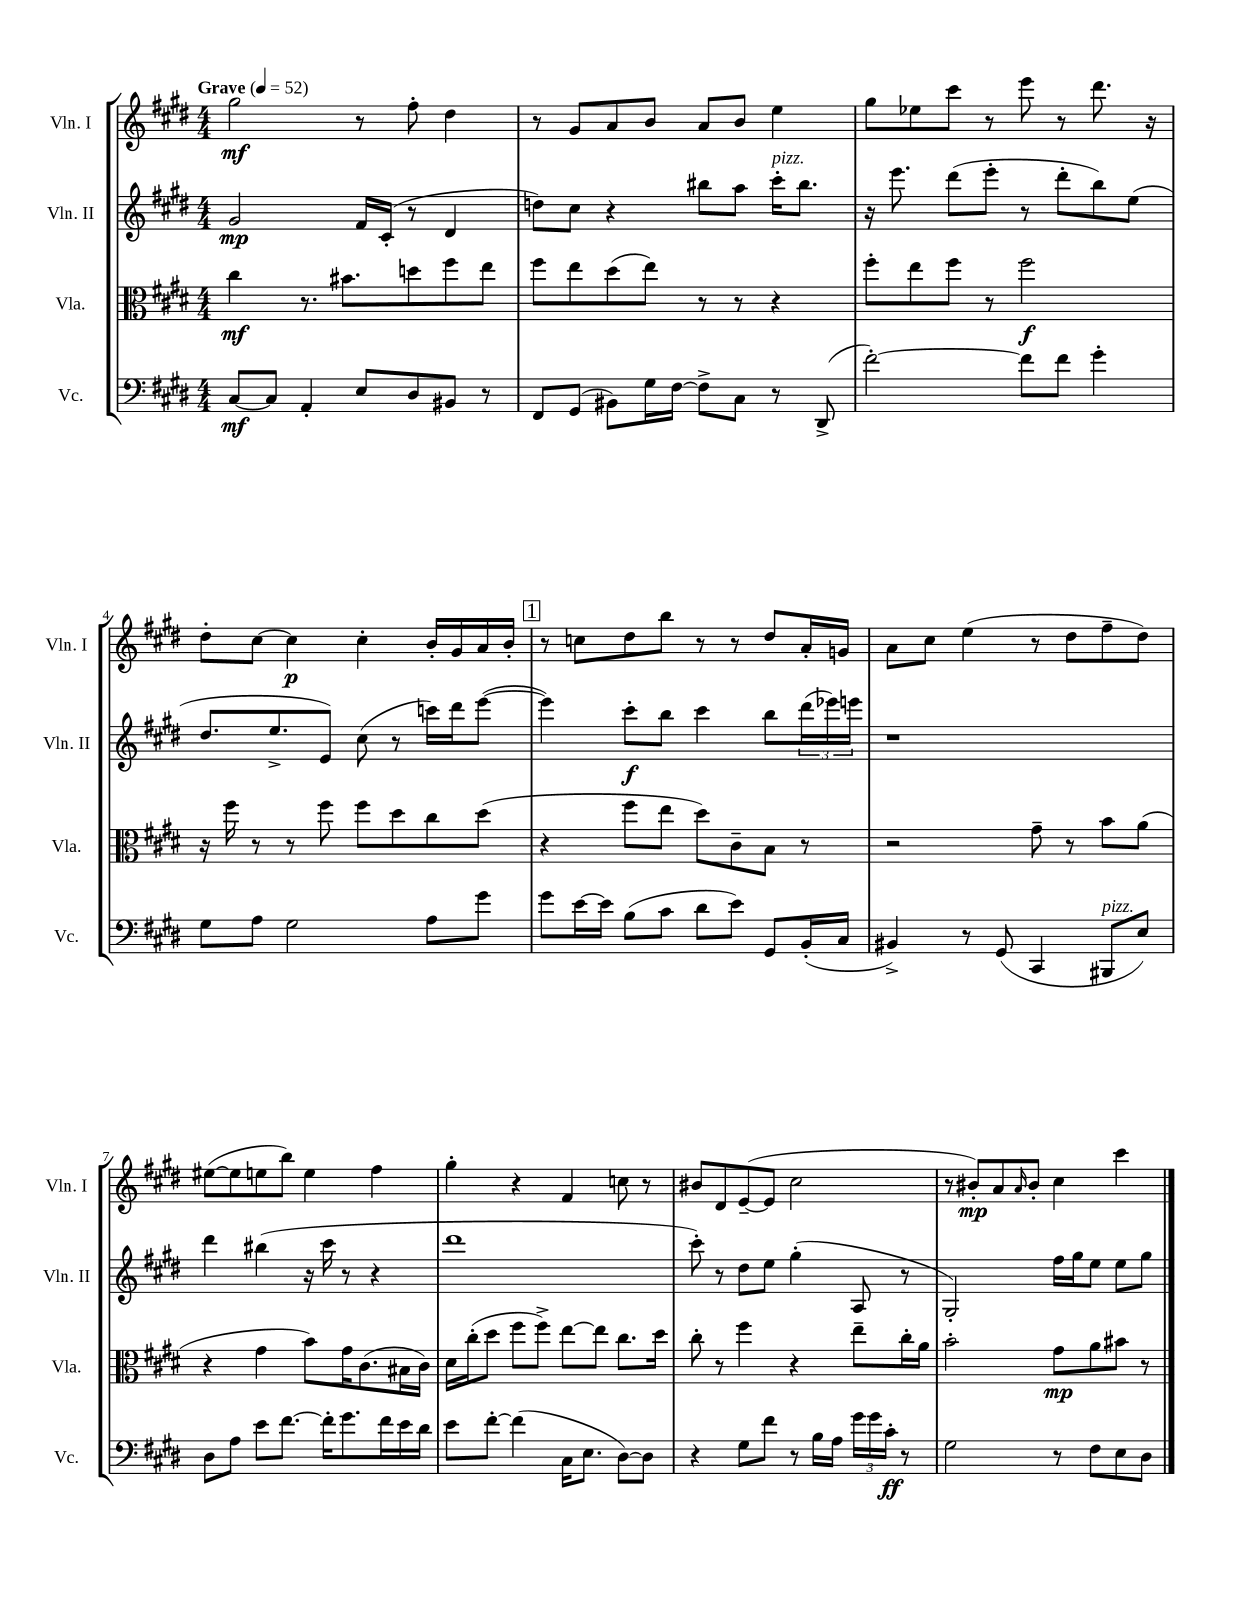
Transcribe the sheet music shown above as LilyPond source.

<<
\new StaffGroup <<
\new Staff = "s0" \with { instrumentName = "Vln. I" shortInstrumentName = "Vln. I" } {
    \clef treble \key e \major \numericTimeSignature \time 4/4 \tempo "Grave" 4 = 52
    gis''2\mf r8 fis''8-. dis''4 |
    r8 gis'8 a'8 b'8 a'8 b'8 e''4 |
    gis''8 ees''8 cis'''8 r8 e'''8 r8 dis'''8. r16 |
    dis''8-. cis''8~ cis''4\p cis''4-. b'16-. gis'16 a'16 b'16-. |
    \mark \markup { \box "1" } r8 c''8 dis''8 b''8 r8 r8 dis''8 a'16-. g'16 |
    a'8 cis''8 e''4( r8 dis''8 fis''8-- dis''8) |
    eis''8~( eis''8 e''8 b''8) e''4 fis''4 |
    gis''4-. r4 fis'4 c''8 r8 |
    bis'8 dis'8 e'8~--( e'8 cis''2 |
    r8 bis'8-.\mp) a'8 \grace { a'16 } bis'8-. cis''4 cis'''4 \bar "|." |
}
\new Staff = "s1" \with { instrumentName = "Vln. II" shortInstrumentName = "Vln. II" } {
    \clef treble \key e \major \numericTimeSignature \time 4/4
    gis'2\mp fis'16 cis'16-.( r8 dis'4 |
    d''8) cis''8 r4 bis''8 a''8 cis'''16-.^\markup { \italic "pizz." } bis''8. |
    r16 e'''8. dis'''8( e'''8-. r8 dis'''8-. b''8) e''8( |
    dis''8. e''8.-> e'8) cis''8( r8 c'''16) dis'''16 e'''8~( |
    \mark \markup { \box "1" } e'''4) cis'''8-.\f b''8 cis'''4 b''8 \tuplet 3/2 { dis'''16( ees'''16) e'''16 } |
    r1 |
    dis'''4 bis''4( r16 cis'''16 r8 r4 |
    dis'''1 |
    cis'''8-.) r8 dis''8 e''8 gis''4-.( a8 r8 |
    gis2-.) fis''16 gis''16 e''8 e''8 gis''8 \bar "|." |
}
\new Staff = "s2" \with { instrumentName = "Vla." shortInstrumentName = "Vla." } {
    \clef alto \key e \major \numericTimeSignature \time 4/4
    cis''4\mf r8. bis'8. d''8 fis''8 e''8 |
    fis''8 e''8 dis''8( e''8) r8 r8 r4 |
    fis''8-. e''8 fis''8 r8 fis''2\f |
    r16 fis''16 r8 r8 fis''8 fis''8 dis''8 cis''8 dis''8( |
    \mark \markup { \box "1" } r4 fis''8 e''8 dis''8) cis'8-- b8 r8 |
    r2 gis'8-- r8 b'8 a'8( |
    r4 gis'4 b'8) gis'16 cis'8.( bis16 cis'16) |
    dis'16 cis''16-.( dis''8 fis''8 fis''8->) e''8~ e''8 cis''8. dis''16 |
    cis''8-. r8 fis''4 r4 e''8-- cis''16-. a'16 |
    b'2-. gis'8\mp a'8 bis'8 r8 \bar "|." |
}
\new Staff = "s3" \with { instrumentName = "Vc." shortInstrumentName = "Vc." } {
    \clef bass \key e \major \numericTimeSignature \time 4/4
    cis8~\mf cis8 a,4-. e8 dis8 bis,8 r8 |
    fis,8 gis,8( bis,8) gis16 fis16~ fis8-> cis8 r8 dis,8->( |
    fis'2~-.) fis'8 fis'8 gis'4-. |
    gis8 a8 gis2 a8 gis'8 |
    \mark \markup { \box "1" } gis'8 e'16~ e'16 b8( cis'8 dis'8 e'8) gis,8 b,16-.( cis16 |
    bis,4->) r8 gis,8( cis,4 bis,,8^\markup { \italic "pizz." } e8) |
    dis8 a8 e'8 fis'8.~ fis'16-. gis'8. fis'16 e'16 dis'16 |
    e'8 fis'8~-. fis'4( cis16 e8. dis8~) dis8 |
    r4 gis8 fis'8 r8 b16 a16 \tuplet 3/2 { gis'16 gis'16 cis'16-.\ff } r8 |
    gis2 r8 fis8 e8 dis8 \bar "|." |
}
>>
>>
